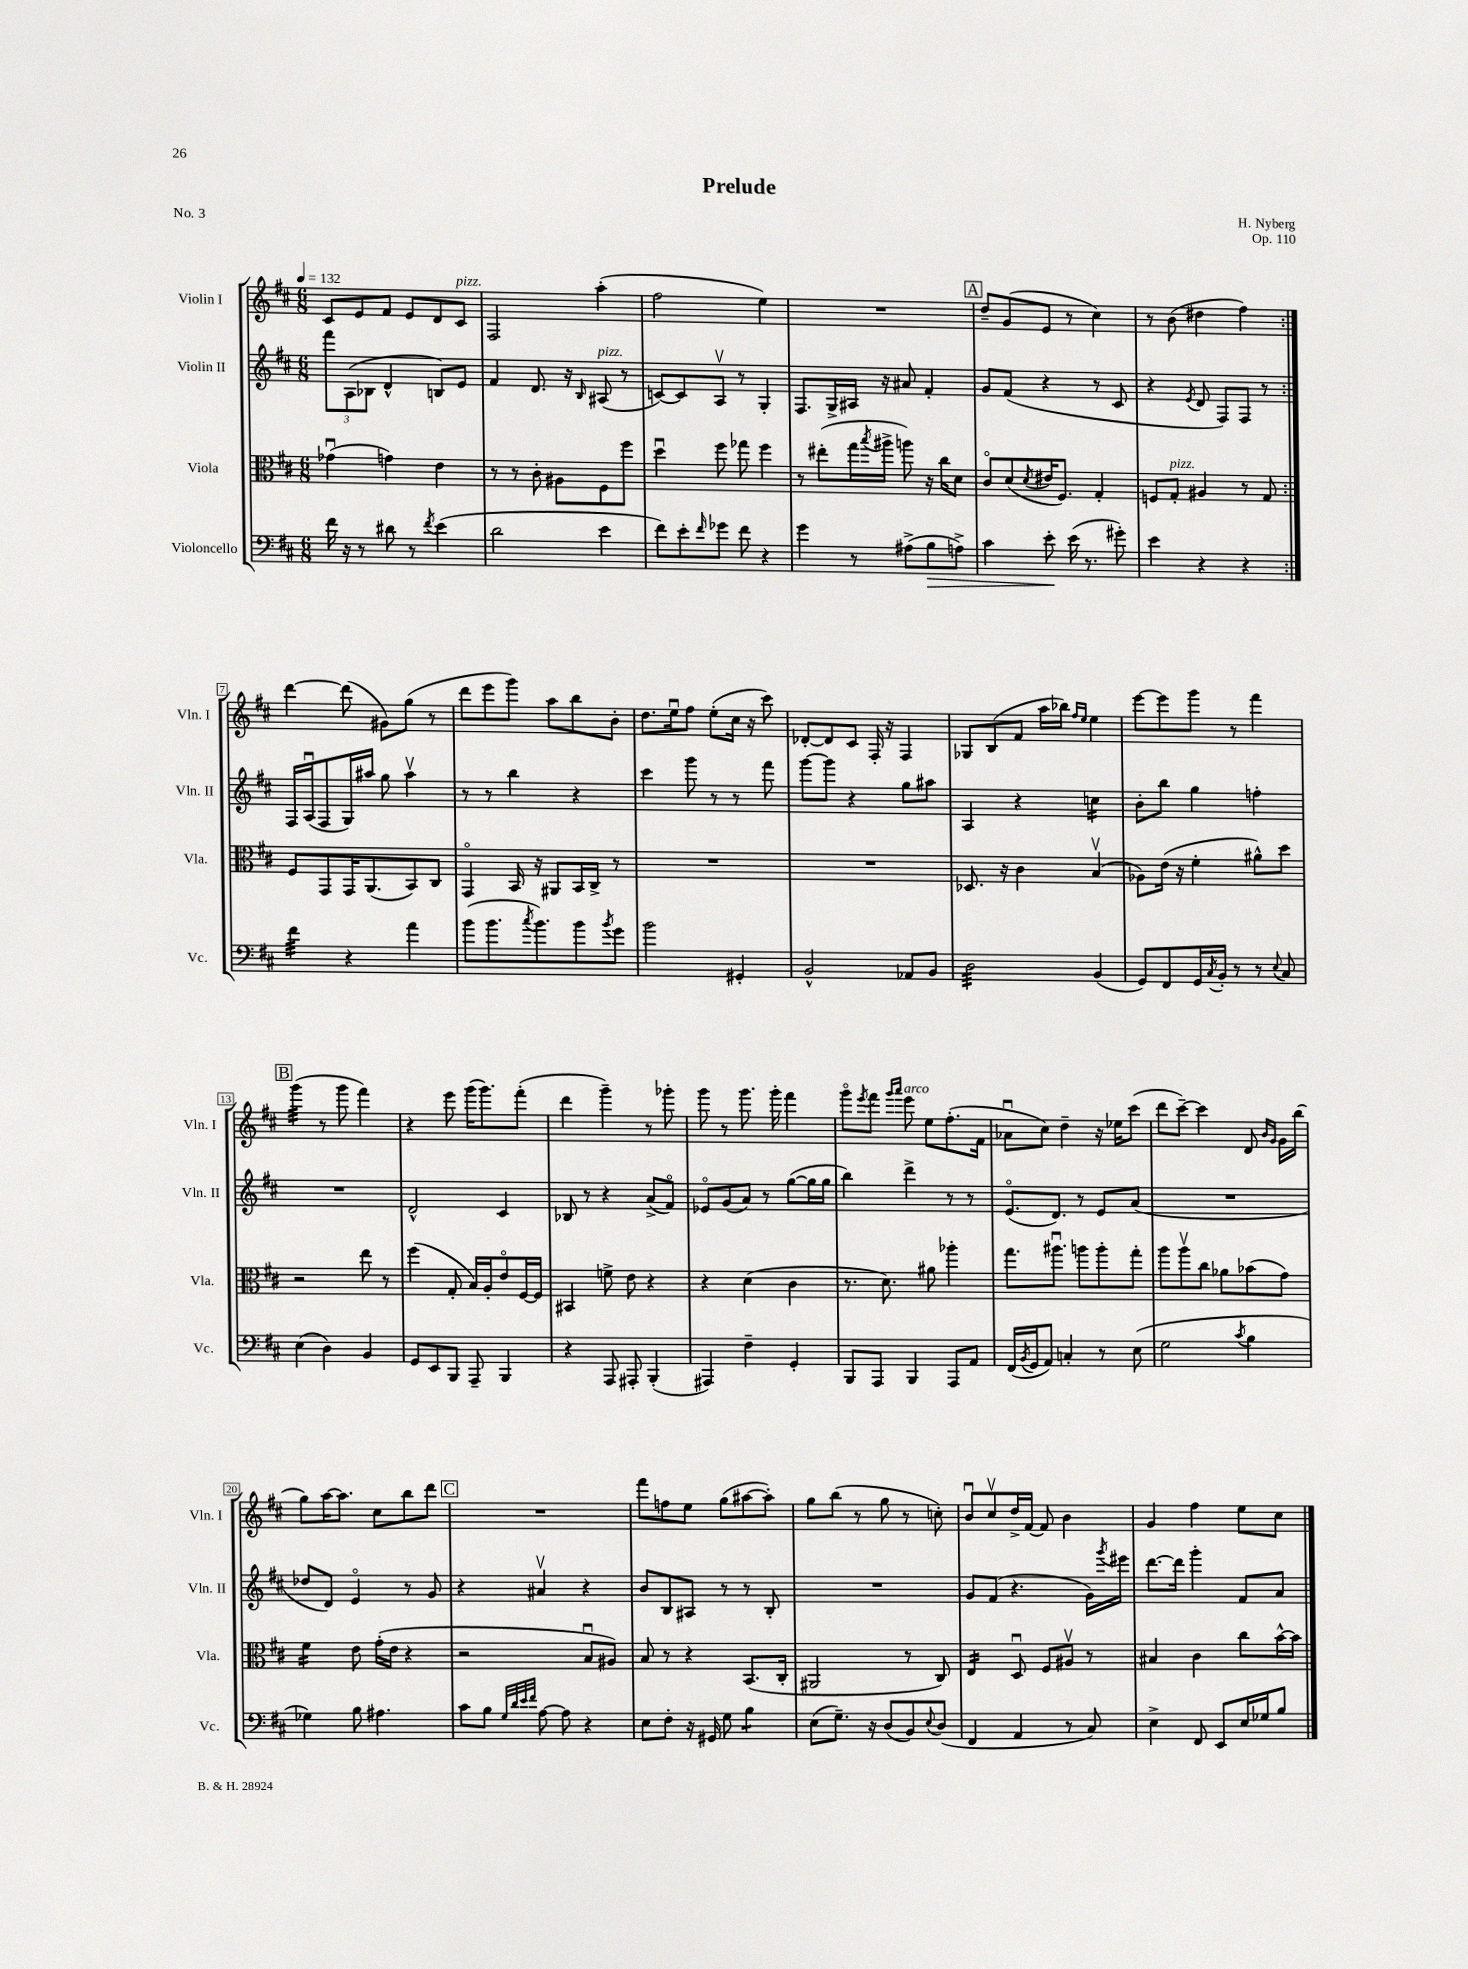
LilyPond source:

\header { title = "Prelude" composer = "H. Nyberg" opus = "Op. 110" piece = "No. 3" }
<<
\new StaffGroup <<
\new Staff = "s0" \with { instrumentName = "Violin I" shortInstrumentName = "Vln. I" } {
    \clef treble \key d \major \numericTimeSignature \time 6/8 \tempo 4 = 132
    \repeat volta 2 { cis'8 e'8 fis'8 e'8 d'8 cis'8^\markup { \italic "pizz." } |
    fis2 a''4-.( |
    fis''2 e''4) |
    R2. |
    \mark \markup { \box "A" } d''8-- g'8( e'8 r8 cis''4) |
    r8 b'8( dis''4 fis''4) | }
    d'''4~ d'''8( gis'8) g''8( r8 |
    d'''8 e'''8 g'''8) a''8 b''8 b'8-. |
    d''8. e''16\downbow fis''8 e''8-.( cis''16 r16 cis'''8) |
    des'8~-. des'8 cis'8 fis16-. r16 fis4 |
    ges8 b8( fis'8 a''16 bes''16) \grace { fis''16 e''16 } e''4 |
    e'''8~ e'''8 g'''8 r8 fis'''4 |
    \mark \markup { \box "B" } g'''4:32( r8 g'''8 fis'''4) |
    r4 e'''8 g'''16( g'''8.) fis'''8-.( |
    d'''4 g'''4--) r8 ges'''8-. |
    g'''8 r8 g'''8. g'''16-. fis'''4 |
    g'''8\flageolet \acciaccatura { e'''8 } fis'''8 \grace { g'''16 a'''16 } e'''8^\markup { \italic "arco" } e''8 fis''8.-.( fis'16 |
    aes'8\downbow cis''8) d''4-- r16 ees''16 cis'''8( |
    d'''8 cis'''8~--) cis'''4 d'8 \grace { b'16 g'16 } g'16 b''16( |
    g''8) a''16~ a''8. cis''8 b''8 d'''8 |
    \mark \markup { \box "C" } R2. |
    fis'''8 f''8 e''8 g''8( ais''8~ ais''8-.) |
    g''8 b''8( r8 g''8 r8 c''8-.) |
    b'8\downbow cis''8\upbow d''16-> fis'16~ fis'8 b'4 |
    g'4 fis''4 e''8 cis''8 \bar "|." |
}
\new Staff = "s1" \with { instrumentName = "Violin II" shortInstrumentName = "Vln. II" } {
    \clef treble \key d \major \numericTimeSignature \time 6/8
    \repeat volta 2 { \tuplet 3/2 { fis'''8 a8( bes8 } d'4-^ b8) e'8 |
    fis'4 d'8. r16 \grace { b16 } ais8^\markup { \italic "pizz." }( r8 |
    c'8~) c'8 a8\upbow r8 g4-. |
    fis8. g16-> ais16 r16 ais'8 fis'4-. |
    \mark \markup { \box "A" } g'8 fis'8( r4 r8 cis'8 |
    r4 \acciaccatura { e'8 } d'8 fis8) fis8 r8 | }
    fis16 a16\downbow( fis8 g16) ais''16 g''8 ais''4\upbow |
    r8 r8 b''4 r4 |
    cis'''4 g'''8 r8 r8 fis'''8 |
    g'''8~ g'''8 r4 g''8 ais''8 |
    a4 r4 c''4:16 |
    b'8-. b''8 g''4 f''4-. |
    \mark \markup { \box "B" } R2. |
    d'2-^ cis'4 |
    bes8 r8 r4 a'8->( fis'8\flageolet) |
    ees'8\flageolet g'8( a'8) r8 g''8~( g''16 g''16 |
    b''4) d'''4-> r8 r8 |
    e'8.\flageolet( d'8.) r8 e'8 a'8( |
    R2. |
    des''8 d'8) e'4\flageolet r8 g'8 |
    \mark \markup { \box "C" } r4 ais'4\upbow r4 |
    b'8 b8 ais8 r8 r8 b8-. |
    R2. |
    g'8 fis'8( r4. g'16) \acciaccatura { g'''8 } eis'''16 |
    d'''8.~ d'''16 g'''4-. fis'8 a'8 \bar "|." |
}
\new Staff = "s2" \with { instrumentName = "Viola" shortInstrumentName = "Vla." } {
    \clef alto \key d \major \numericTimeSignature \time 6/8
    \repeat volta 2 { ges'4\downbow( g'4) e'4 |
    r8 r8 cis'8-. ais8 fis8 fis''8 |
    d''4\downbow fis''8 ges''8 fis''4 |
    r8 eis''8-.( g''16 \acciaccatura { b''8 } ais''16-> a''8) r16 cis''16 d'8 |
    \mark \markup { \box "A" } cis'8\flageolet d'8( \acciaccatura { d'8 } eis'16 fis8.) g4-. |
    f8 g8-.^\markup { \italic "pizz." } ais4 r8 g8 | }
    fis8 g,8 g,16 a,8.( b,8) cis8 |
    g,4\flageolet b,16 r16 ais,8 b,16 cis16-> r8 |
    R2. |
    R2. |
    des8. r16 cis'4 b4\upbow( |
    aes8) e'16( r16 fis'4-. ais'8-^) d''8 |
    \mark \markup { \box "B" } r2 e''8 r8 |
    fis''4( g8-. b16) a16-. e'8\flageolet fis16~ fis16 |
    bis,4 f'8-> e'8 r4 |
    r4 d'4( cis'4 |
    r8. d'8.) ais'8 aes''4-. |
    g''8. ais''8.\downbow a''8 a''8-. g''8-. |
    a''8 a''8\upbow cis''8 aes'8 bes'8( g'8) |
    fis'4:16 e'8 g'16-.( e'16 r4 |
    \mark \markup { \box "C" } r2 b8\downbow ais8) |
    b8 r8 r4 b,8.( cis16-. |
    ais,2 r8 cis8) |
    e4:16 d8\downbow fis8 ais8\upbow r8 |
    bis4 cis'4 cis''8 b'16~-^ b'16 \bar "|." |
}
\new Staff = "s3" \with { instrumentName = "Violoncello" shortInstrumentName = "Vc." } {
    \clef bass \key d \major \numericTimeSignature \time 6/8
    \repeat volta 2 { fis'16 r16 r8 dis'8 r8 \acciaccatura { fis'8 } e'4( |
    d'2 e'4 |
    fis'8) e'8-. \grace { fis'16 } ges'8 fis'8 r4 |
    g'4 r8 ais8->( b8\> a8->) |
    \mark \markup { \box "A" } cis'4 e'8-.\! e'16( r8. gis'8-.) |
    e'4 r4 r4 | }
    fis'4:32 r4 a'4 |
    b'8( b'8. \acciaccatura { cis''8 } b'8.) b'8 \acciaccatura { b'8 } g'8 |
    b'2 gis,4-. |
    b,2-^ aes,8 b,8 |
    d2:32 b,4( |
    g,8) fis,8 g,16 \acciaccatura { cis8 } b,16-. r8 r8 \appoggiatura { e8 } cis8 |
    \mark \markup { \box "B" } e4( d4) b,4 |
    g,8 e,8 b,,8 a,,8-- b,,4 |
    r4 a,,8 ais,,8-. b,,4-.( |
    ais,,4) fis4-- g,4-. |
    b,,8 a,,8 b,,4 a,,8 a,8 |
    fis,16( \acciaccatura { b,8 } g,16 a,8) c4-. r8 e8( |
    g2 \acciaccatura { cis'8 } b4 |
    ges4) b8 ais4. |
    \mark \markup { \box "C" } cis'8 b8 \grace { g32 d'32 e'32 fis'32 } a8~ a8 r4 |
    e8 fis8-. r16 gis,16 g8 b4:8 |
    e8( g8.--) r16 d8( b,8) \appoggiatura { e8 } d8( |
    fis,4 a,4 r8 cis8) |
    e4-> fis,8 e,8 e16 ges16 b8 \bar "|." |
}
>>
>>
\layout { \context { \Score \override BarNumber.stencil = #(make-stencil-boxer 0.1 0.3 ly:text-interface::print) } }
